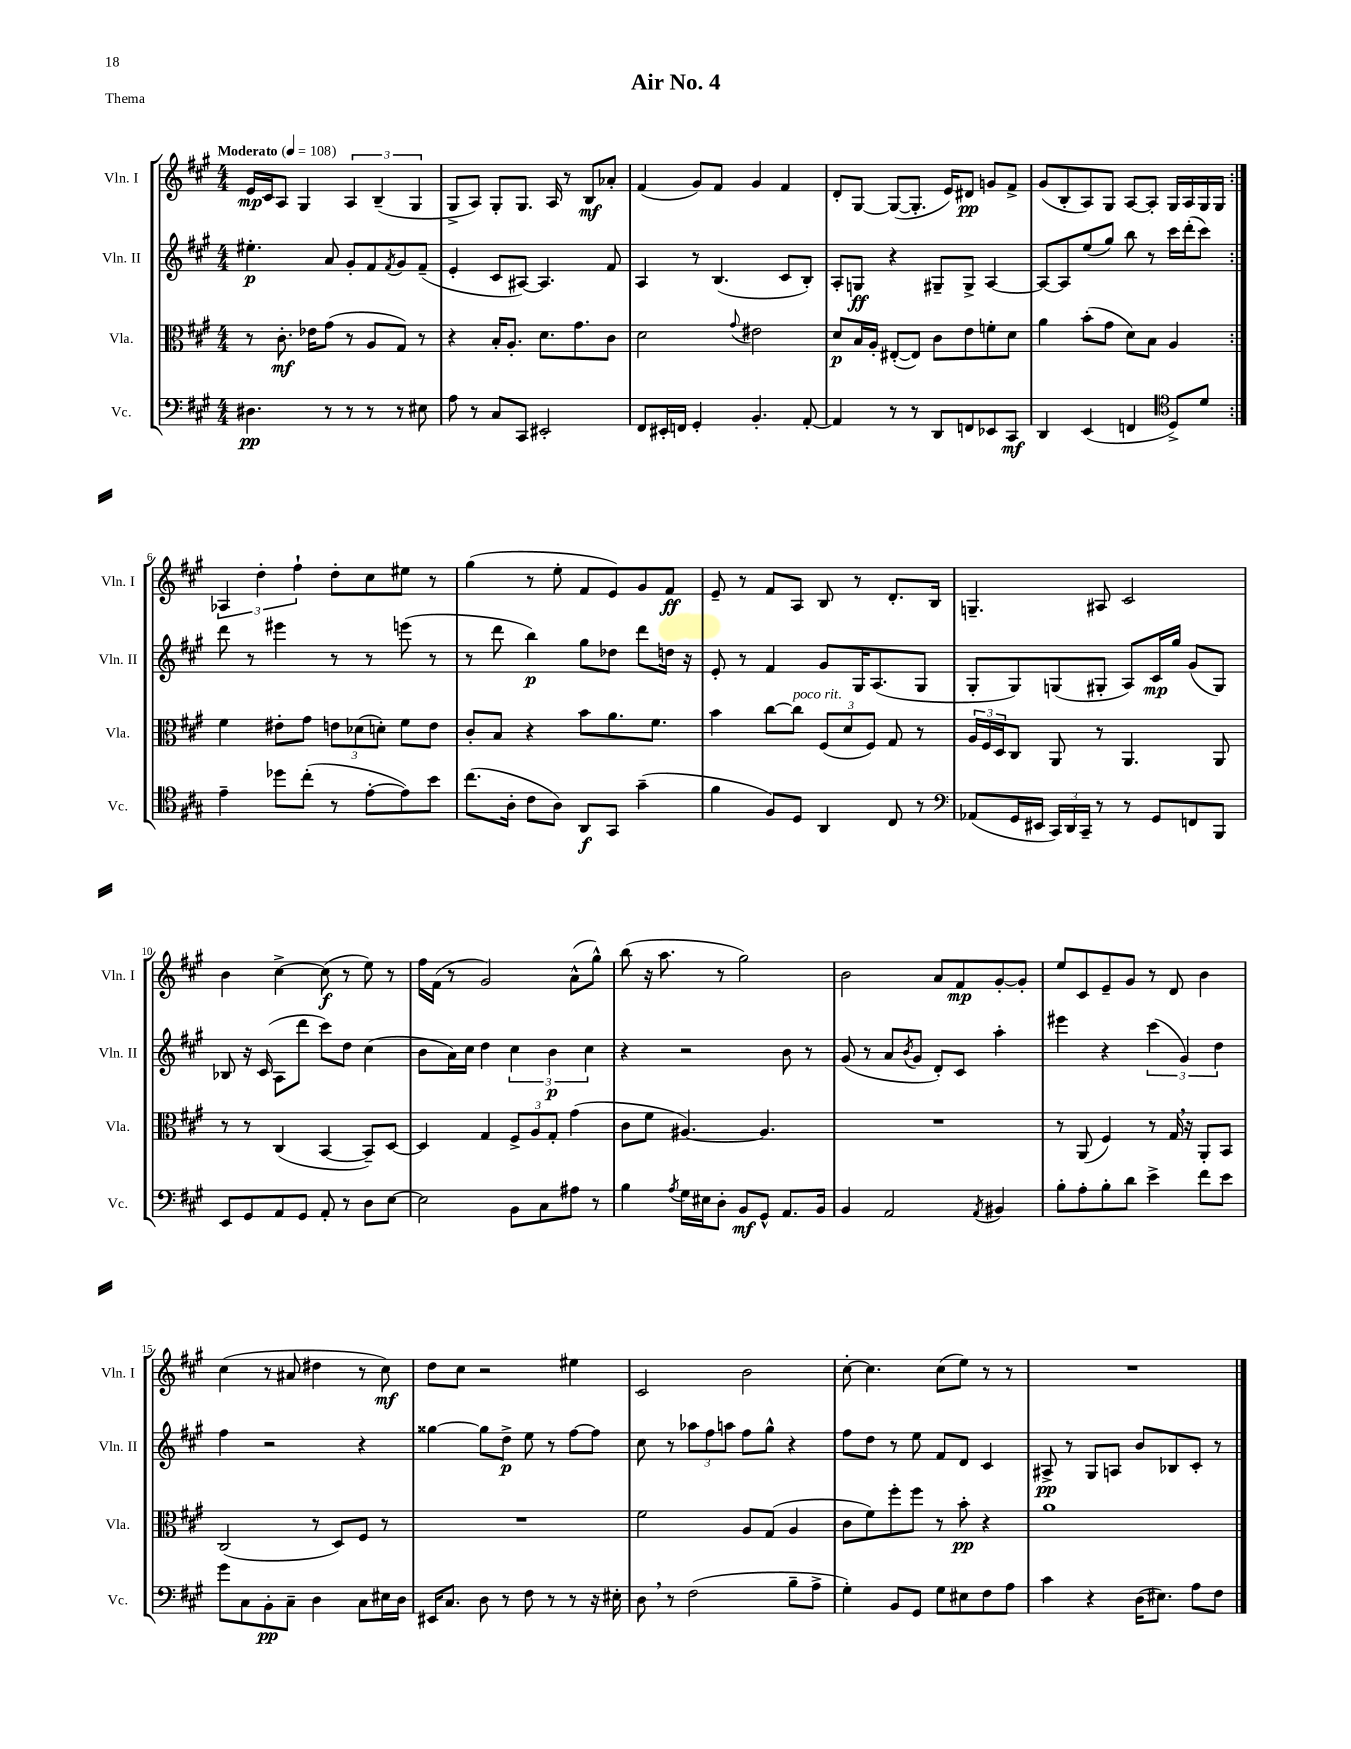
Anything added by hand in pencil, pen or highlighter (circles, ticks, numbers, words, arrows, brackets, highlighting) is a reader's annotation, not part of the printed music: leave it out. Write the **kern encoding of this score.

**kern	**dynam	**kern	**dynam	**kern	**dynam	**kern	**dynam
*part4	*part4	*part3	*part3	*part2	*part2	*part1	*part1
*staff4	*staff4	*staff3	*staff3	*staff2	*staff2	*staff1	*staff1
*I"Vc.	*	*I"Vla.	*	*I"Vln. II	*	*I"Vln. I	*
*I'Vc.	*	*I'Vla.	*	*I'Vln. II	*	*I'Vln. I	*
*clefF4	*	*clefC3	*	*clefG2	*	*clefG2	*
*k[f#c#g#]	*	*k[f#c#g#]	*	*k[f#c#g#]	*	*k[f#c#g#]	*
*M4/4	*	*M4/4	*	*M4/4	*	*M4/4	*
*MM108	*	*MM108	*	*MM108	*	*MM108	*
=1	=1	=1	=1	=1	=1	=1	=1
!	!	!	!	!	!	!LO:TX:a:B:t=Moderato	!
4.D#X\	pp	8r	.	4.ee#X'\	p	16e/LL	mp
.	.	.	.	.	.	16c#/J	.
.	.	8.c#'\	mf	.	.	8A/J	.
.	.	.	.	.	.	4G#/	.
.	.	16e-X\KL	.	.	.	.	.
8r	.	(8g#\J	.	8a/	.	.	.
8r	.	8r	.	8g#'/L	.	6A/	.
8r	.	8A/L	.	8f#/	.	.	.
.	.	.	.	.	.	(6B~/	.
.	.	.	.	8qf#/	.	.	.
8r	.	8G#/J)	.	8g#/	.	.	.
.	.	.	.	.	.	6G#/	.
8E#X\	.	8r	.	(8f#~/J	.	.	.
=2	=2	=2	=2	=2	=2	=2	=2
8A\	.	4r	.	4e'/	.	8G#^/L	.
8r	.	.	.	.	.	8A/J)	.
8C#/L	.	16B'/KL	.	8c#/L	.	8G#'/L	.
.	.	8.A'/J	.	.	.	.	.
8CC#/J	.	.	.	[8A#X/J)	.	8.G#/J	.
2EE#X'/	.	8.d\L	.	4.A#/]	.	.	.
.	.	.	.	.	.	16A/	.
.	.	.	.	.	.	8r	.
.	.	8.g#\	.	.	.	.	.
.	.	.	.	.	.	8B/L	mf
.	.	8c#\J	.	8f#/	.	8a-X'/J	.
=3	=3	=3	=3	=3	=3	=3	=3
8FF#/L	.	2d\	.	4A/	.	(4f#/	.
16EE#X'/L	.	.	.	.	.	.	.
16FFn/JJ	.	.	.	.	.	.	.
4GG#'/	.	.	.	8r	.	8g#/L)	.
.	.	.	.	(4.B/	.	8f#/J	.
.	.	8qqg#/	.	.	.	.	.
4.BB'/	.	2e#X\	.	.	.	4g#/	.
.	.	.	.	8c#/L	.	4f#/	.
[8AA'/	.	.	.	8B'/J)	.	.	.
=4	=4	=4	=4	=4	=4	=4	=4
4AA/]	.	8d/L	p	8A'/L	.	8d'/L	.
.	.	16B/L	.	8Gn/J	ff	[8G#/J	.
.	.	16A'/JJ	.	.	.	.	.
8r	.	([8E#X'/L	.	4r	.	(8G#/L_	.
8r	.	8E#/J])	.	.	.	8.G#'/J]	.
8DD/L	.	8c#\L	.	8G#X~/L	.	.	.
.	.	.	.	.	.	16e/KL)	.
8FFn/	.	8e\	.	8G#^/J	.	8d#X/J	pp
8EE-X/	.	8fn'\	.	[4A/	.	8gn/L	.
8CC#/J	mf	8d\J	.	.	.	8f#^/J	.
=5	=5	=5	=5	=5	=5	=5	=5
4DD/	.	4a\	.	8A/L_	.	(8g#/L	.
.	.	.	.	8A/]	.	8B'/	.
(4EE/	.	(8b'\L	.	(8ee/	.	8A/)	.
.	.	8g#\J	.	8gg#/J)	.	8G#/J	.
4FFn/	.	8d\L)	.	8bb\	.	[8A/L	.
.	.	8B\J	.	8r	.	8A'/J]	.
*clefC4	*	*	*	*	*	*	*
8D^/L)	.	4A/	.	16ccc#\LL	.	16G#/LL	.
.	.	.	.	(16ddd'\J	.	16A/	.
8d/J	.	.	.	8ccc#\J)	.	16G#/	.
.	.	.	.	.	.	16G#/JJ	.
!!LO:LB:g=z
=6:|!	=6:|!	=6:|!	=6:|!	=6:|!	=6:|!	=6:|!	=6:|!
4e~\	.	4f#\	.	8ddd\	.	6A-X/	.
.	.	.	.	8r	.	.	.
.	.	.	.	.	.	6dd'\	.
8dd-X\L	.	8e#X'\L	.	4eee#X\	.	.	.
.	.	.	.	.	.	6ff#`\	.
(8cc#'\J	.	8g#\J	.	.	.	.	.
8r	.	12en\L	.	8r	.	8dd'\L	.
.	.	(12d-X\	.	.	.	.	.
[8e'\L	.	.	.	8r	.	8cc#\	.
.	.	12dn'\J)	.	.	.	.	.
8e\])	.	8f#\L	.	(8eeen\	.	8ee#X\J	.
8b\J	.	8e\J	.	8r	.	8r	.
=7	=7	=7	=7	=7	=7	=7	=7
(8.cc#\L	.	8c#'/L	.	8r	.	(4gg#\	.
.	.	8B/J	.	8ddd\	.	.	.
16A'\Jk	.	.	.	.	.	.	.
8c#\L	.	4r	.	4bb\)	p	8r	.
8A\J)	.	.	.	.	.	8ee'\	.
8AA/L	f	8b\L	.	8gg#\L	.	8f#/L	.
8GG#/J	.	8.a\	.	8dd-X\J	.	8e/)	.
(4g#~\	.	.	.	8ddd\L	.	8g#/	.
.	.	8.f#\J	.	.	.	.	.
.	.	.	.	16ddn\Jk	.	8f#/J	ff
.	.	.	.	16r	.	.	.
=8	=8	=8	=8	=8	=8	=8	=8
4f#\	.	4b\	.	8e'/	.	8e~/	.
.	.	.	.	8r	.	8r	.
8F#/L)	.	[8cc#\L	.	4f#/	.	8f#/L	.
!	!	!LO:TX:a:i:t=poco rit.	!	!	!	!	!
8D/J	.	8cc#\J]	.	.	.	8A/J	.
4AA/	.	(12F#/L	.	8g#/L	.	8B/	.
.	.	12d/	.	.	.	.	.
.	.	.	.	16G#/K	.	8r	.
.	.	12F#/J)	.	.	.	.	.
.	.	.	.	(8.A/	.	.	.
8C#/	.	8G#/	.	.	.	8.d'/L	.
8r	.	8r	.	8G#/J	.	.	.
.	.	.	.	.	.	16B/Jk	.
=9	=9	=9	=9	=9	=9	=9	=9
*clefF4	*	*	*	*	*	*	*
(8AA-X/L	.	24A/LL	.	8G#'/L	.	4.Gn~/	.
.	.	24F#/	.	.	.	.	.
.	.	24D/J	.	.	.	.	.
16GG#/L	.	8C#/J	.	8G#/)	.	.	.
16EE#X/JJ	.	.	.	.	.	.	.
24CC#/LL)	.	8AA/	.	(8Gn/	.	.	.
24DD/	.	.	.	.	.	.	.
24CC#~/JJ	.	.	.	.	.	.	.
8r	.	8r	.	8G#X'/J	.	8A#X/	.
8r	.	4.AA/	.	8A/L)	.	2c#/	.
8GG#/L	.	.	.	16c#/L	mp	.	.
.	.	.	.	16gg#/JJ	.	.	.
8FFn/	.	.	.	(8g#/L	.	.	.
8BBB/J	.	8AA/	.	8G#/J)	.	.	.
!!LO:LB:g=z
=10	=10	=10	=10	=10	=10	=10	=10
8EE/L	.	8r	.	8B-X/	.	4b\	.
8GG#/	.	8r	.	16r	.	.	.
.	.	.	.	(16c#/	.	.	.
8AA/	.	(4C#/	.	8A\L	.	[4cc#^\	.
8GG#/J	.	.	.	8ddd\J	.	.	.
8AA'/	.	[4BB/	.	8ccc#\L)	.	(8cc#\]	f
8r	.	.	.	8dd\J	.	8r	.
8D\L	.	8BB~/L])	.	(4cc#\	.	8ee\)	.
[8E\J	.	[8D/J	.	.	.	8r	.
=11	=11	=11	=11	=11	=11	=11	=11
2E\]	.	4D/]	.	8b\L	.	16ff#\LL	.
.	.	.	.	.	.	(16f#\JJ	.
.	.	.	.	16a\L)	.	8r	.
.	.	.	.	16cc#\JJ	.	.	.
.	.	4G#/	.	4dd\	.	2g#/)	.
8BB\L	.	12F#^/L	.	6cc#\	.	.	.
.	.	12A/	.	.	.	.	.
8C#\	.	.	.	.	.	.	.
.	.	12G#'/J	.	6b\	p	.	.
8A#X\J	.	(4g#\	.	.	.	(8a^^\L	.
.	.	.	.	6cc#\	.	.	.
8r	.	.	.	.	.	8gg#^^\J)	.
=12	=12	=12	=12	=12	=12	=12	=12
4B\	.	8c#\L	.	4r	.	(8bb\	.
.	.	8f#\J	.	.	.	16r	.
.	.	.	.	.	.	8.aa\	.
8qA/	.	.	.	.	.	.	.
16G#\LL	.	[4.A#X/)	.	2r	.	.	.
16E#X\J	.	.	.	.	.	.	.
8D'\J	.	.	.	.	.	8r	.
8BB/L	mf	.	.	.	.	2gg#\)	.
8GG#^^/J	.	4.A#/]	.	.	.	.	.
8.AA/L	.	.	.	8b\	.	.	.
.	.	.	.	8r	.	.	.
16BB/Jk	.	.	.	.	.	.	.
=13	=13	=13	=13	=13	=13	=13	=13
4BB/	.	1r	.	(8g#/	.	2b\	.
.	.	.	.	8r	.	.	.
2AA/	.	.	.	8a/L	.	.	.
.	.	.	.	8qb/	.	.	.
.	.	.	.	8g#/J	.	.	.
.	.	.	.	8d'/L)	.	8a/L	.
.	.	.	.	8c#/J	.	8f#/	mp
8qAA/	.	.	.	.	.	.	.
4BB#X/	.	.	.	4aa'\	.	[8g#'/	.
.	.	.	.	.	.	8g#'/J]	.
=14	=14	=14	=14	=14	=14	=14	=14
8B'\L	.	8r	.	4eee#X\	.	8ee/L	.
8A'\	.	(8AA/	.	.	.	8c#/	.
8B'\	.	4F#/)	.	4r	.	8e~/	.
8d\J	.	.	.	.	.	8g#/J	.
4e^\	.	8r	.	(6ccc#\	.	8r	.
.	.	16G#,/	.	.	.	8d/	.
.	.	.	.	6g#/)	.	.	.
.	.	16r	.	.	.	.	.
8f#\L	.	8AA'/L	.	.	.	4b\	.
.	.	.	.	6dd\	.	.	.
8e\J	.	8BB/J	.	.	.	.	.
!!LO:LB:g=z
=15	=15	=15	=15	=15	=15	=15	=15
8g#\L	.	(2C#/	.	4ff#\	.	(4cc#\	.
8C#\	.	.	.	.	.	.	.
8BB'\	pp	.	.	2r	.	8r	.
8C#~\J	.	.	.	.	.	8a#X/	.
4D\	.	8r	.	.	.	4dd#X\	.
.	.	8D/L)	.	.	.	.	.
8C#\L	.	8F#/J	.	4r	.	8r	.
16E#X\L	.	8r	.	.	.	8cc#\)	mf
16D\JJ	.	.	.	.	.	.	.
=16	=16	=16	=16	=16	=16	=16	=16
16EE#X/KL	.	1r	.	[4gg##X\	.	8dd\L	.
8.C#/J	.	.	.	.	.	.	.
.	.	.	.	.	.	8cc#\J	.
8D\	.	.	.	8gg##\L]	.	2r	.
8r	.	.	.	8dd^\J	p	.	.
8F#\	.	.	.	8ee\	.	.	.
8r	.	.	.	8r	.	.	.
8r	.	.	.	[8ff#\L	.	4ee#X\	.
16r	.	.	.	8ff#\J]	.	.	.
16E#X'\	.	.	.	.	.	.	.
=17	=17	=17	=17	=17	=17	=17	=17
8D,\	.	2f#\	.	8cc#\	.	2c#/	.
8r	.	.	.	8r	.	.	.
(2F#\	.	.	.	12aa-X\L	.	.	.
.	.	.	.	12ff#\	.	.	.
.	.	.	.	12aan\J	.	.	.
.	.	8A/L	.	8ff#\L	.	2b\	.
.	.	(8G#/J	.	8gg#^^\J	.	.	.
8B~\L	.	4A/	.	4r	.	.	.
8A^\J	.	.	.	.	.	.	.
=18	=18	=18	=18	=18	=18	=18	=18
4G#'\)	.	8c#\L	.	8ff#\L	.	[8cc#'\	.
.	.	8f#\)	.	8dd\J	.	4.cc#\]	.
8BB/L	.	8ff#'\	.	8r	.	.	.
8GG#/J	.	8ff#\J	.	8ee\	.	.	.
8G#\L	.	8r	.	8f#/L	.	(8cc#\L	.
8E#X\	.	8b'\	pp	8d/J	.	8ee\J)	.
8F#\	.	4r	.	4c#/	.	8r	.
8A\J	.	.	.	.	.	8r	.
=19	=19	=19	=19	=19	=19	=19	=19
4c#\	.	1a	.	8A#X^/	pp	1r	.
.	.	.	.	8r	.	.	.
4r	.	.	.	8G#/L	.	.	.
.	.	.	.	8An/J	.	.	.
(16D\KL	.	.	.	8b/L	.	.	.
8.E#X\J)	.	.	.	.	.	.	.
.	.	.	.	8B-X/	.	.	.
8A\L	.	.	.	8c#'/J	.	.	.
8F#\J	.	.	.	8r	.	.	.
==	==	==	==	==	==	==	==
*-	*-	*-	*-	*-	*-	*-	*-
